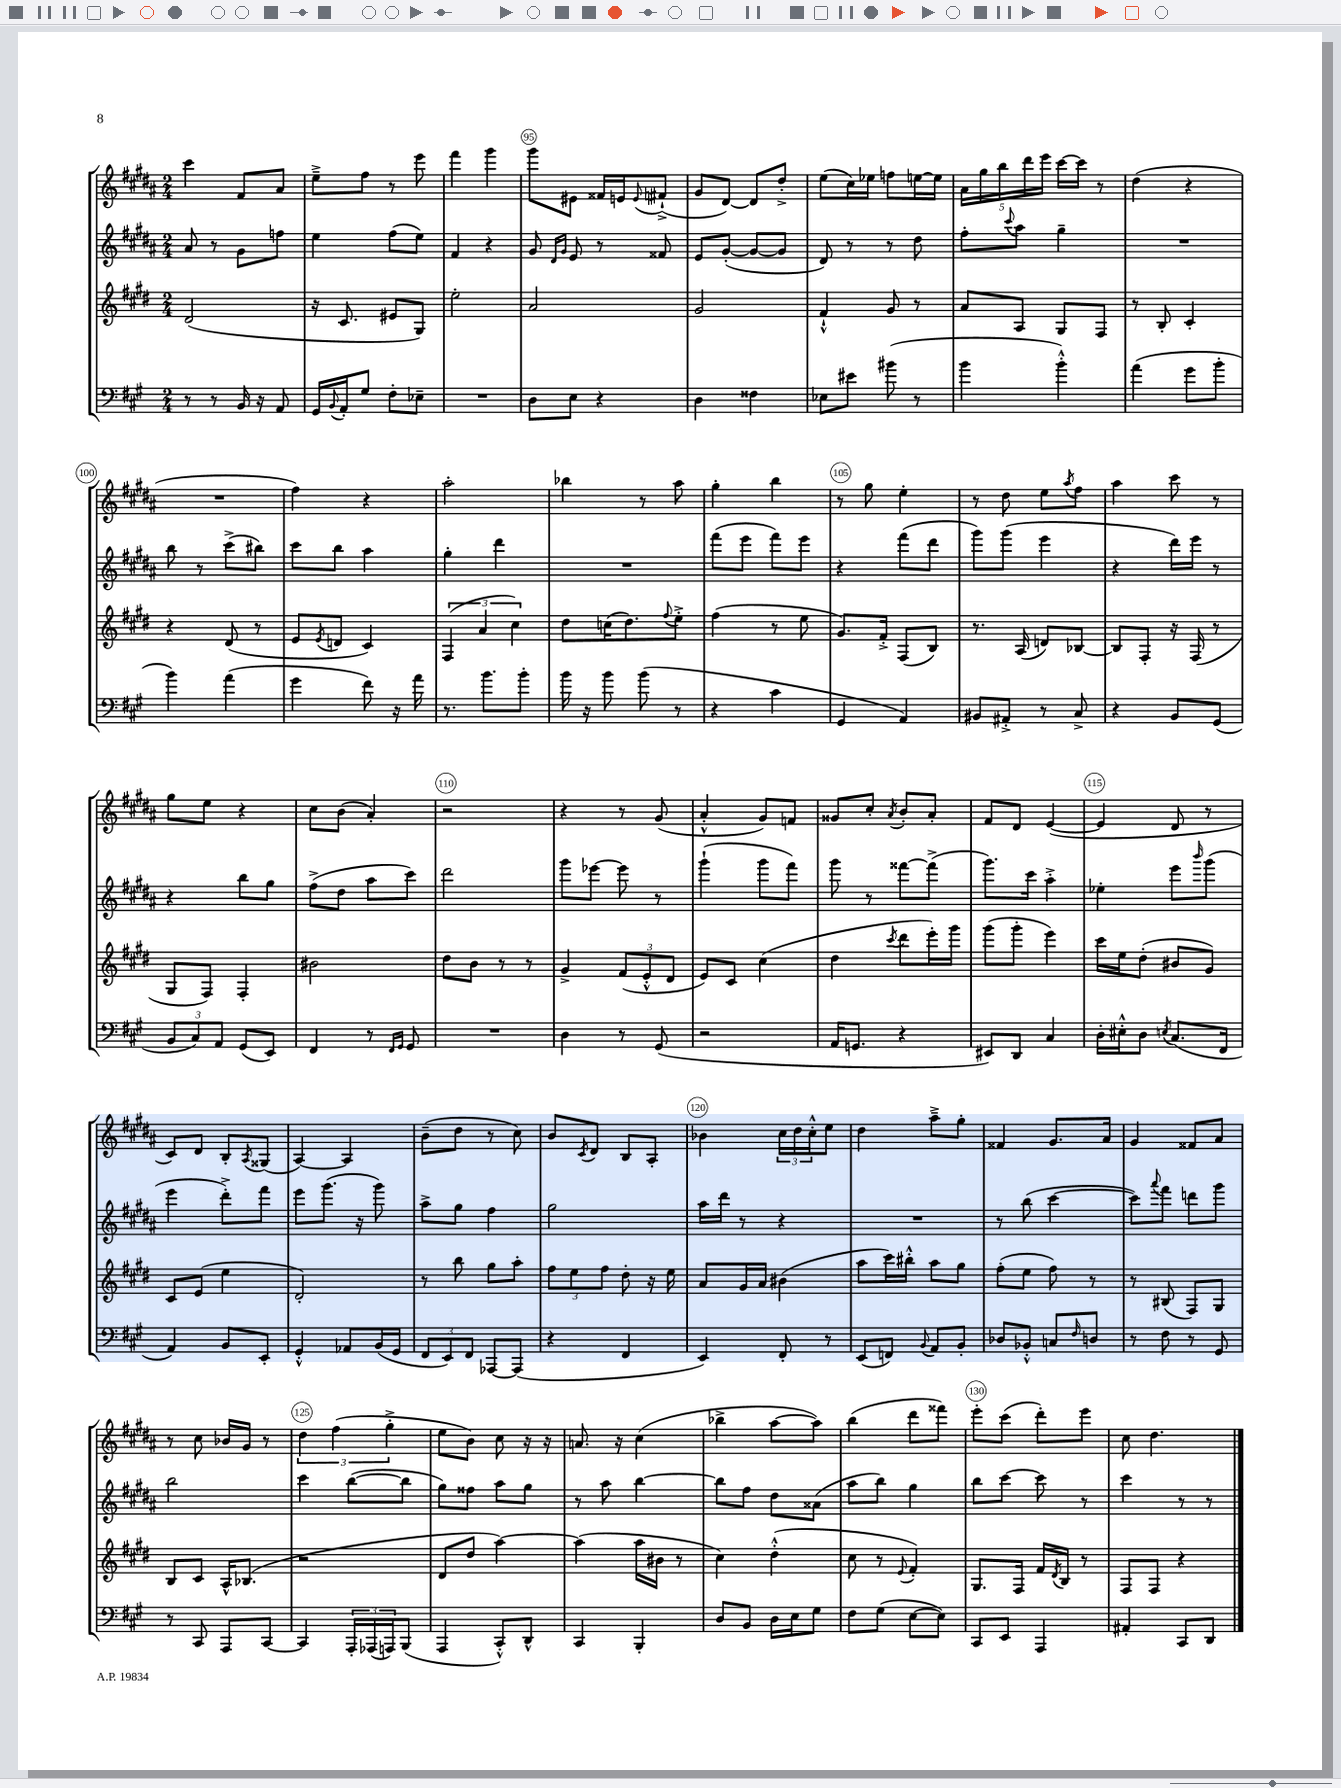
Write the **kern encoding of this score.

**kern	**kern	**kern	**kern
*part4	*part3	*part2	*part1
*staff4	*staff3	*staff2	*staff1
*clefF4	*clefG2	*clefG2	*clefG2
*k[f#c#g#]	*k[f#c#g#d#]	*k[f#c#g#d#a#]	*k[f#c#g#d#a#]
*M2/4	*M2/4	*M2/4	*M2/4
=92	=92	=92	=92
8r	(2d#/	8a#/	4ccc#\
8r	.	8r	.
16BB/	.	8g#\L	8f#/L
16r	.	.	.
8AA/	.	8ffn\J	8a#/J
=93	=93	=93	=93
16GG#/LL	16r	4ee\	8ee~^\L
8qqBB/	.	.	.
16AA'/J	8.c#/	.	.
8G#/J	.	.	8ff#\J
8F#'\L	8e#X/L	(8ff#\L	8r
8E-X~\J	8G#/J)	8ee\J)	8eee\
=94	=94	=94	=94
2r	2ee'\	4f#/	4fff#\
.	.	4r	4ggg#\
=95	=95	=95	=95
8D\L	2a/	8g#/	8ggg#\L
.	.	16qqd#/LL	.
.	.	16qqg#/JJ	.
8E\J	.	8e/	8e#X\J
4r	.	8r	16f##X/LL
.	.	.	16en/J
.	.	.	8qqe/
.	.	8f##X/	(8f#X`^/J
=96	=96	=96	=96
4D\	2g#/	8e/L	8g#/L
.	.	([8g#'/J	[8d#/J)
4F##X\	.	8g#/L_	8d#/L]
.	.	8g#/J]	8dd#'^/J
=97	=97	=97	=97
8E-X\L	4f#`^^/	8d#/)	(8ee\L
8e#X\J	.	8r	16cc#\L)
.	.	.	16ee-X\JJ
(8b#X\	8g#/	8r	8ffn\L
8r	8r	8dd#\	[16een\L
.	.	.	16ee\JJ]
=98	=98	=98	=98
4b\	8a/L	8ff#'\L	20a#\LL
.	.	.	20gg#\
.	.	.	20bb\
.	.	8qqccc#/	.
.	8A/J	8aa#\J	.
.	.	.	20ddd#\
.	.	.	20eee\JJ
4b'^^\)	8G#/L	4gg#~\	[16ccc#\LL
.	.	.	16ccc#\JJ]
.	8F#/J	.	8r
=99	=99	=99	=99
(4a\	8r	2r	(4dd#\
.	8B'/	.	.
8g#\L	4c#'/	.	4r
8b'\J	.	.	.
!!LO:LB:g=z
=100	=100	=100	=100
4b\)	4r	8bb\	2r
.	.	8r	.
(4a\	(8d#/	(8ccc#^\L	.
.	8r	8bb#X\J)	.
=101	=101	=101	=101
4g#\	8e/L	8ccc#\L	4ff#\)
.	8qe/	.	.
.	8dn/J	8bb\J	.
8f#\)	4c#/)	4aa#\	4r
16r	.	.	.
16a\	.	.	.
=102	=102	=102	=102
8.r	(6F#/	4gg#'\	2aa#'\
.	6a/	.	.
8.b\L	.	.	.
.	.	4ddd#\	.
.	6cc#\)	.	.
8b'\J	.	.	.
=103	=103	=103	=103
16b\	8dd#\L	2r	4bb-X\
16r	.	.	.
8b\	(16ccn\K	.	.
.	8.dd#\)	.	.
(8b\	.	.	8r
.	8qqff#/	.	.
8r	8ee'^\J	.	8aa#\
=104	=104	=104	=104
4r	(4ff#\	(8fff#\L	4gg#'\
.	.	8eee\J	.
4c#\	8r	8fff#\L)	4bb\
.	8ee\	8eee\J	.
=105	=105	=105	=105
4GG#/	8.g#/L)	4r	8r
.	.	.	8gg#\
.	16f#'^/Jk	.	.
4AA/)	(8F#/L	(8fff#\L	4ee'\
.	8B/J)	8ddd#\J	.
=106	=106	=106	=106
8BB#X/L	8.r	8ggg#\L)	8r
8AA#X'^/J	.	(8ggg#\J	8dd#\
.	(16A/	.	.
8r	8dn/L)	4eee\	8ee\L
.	.	.	8qaa#/
8C#^/	[8B-X/J	.	8ff#\J
=107	=107	=107	=107
4r	8B-/L]	4r	4aa#\
.	8F#'/J	.	.
8BB/L	16r	16ddd#\LL)	8ccc#\
.	(16F#/	16eee\JJ	.
(8GG#/J	8r	8r	8r
!!LO:LB:g=z
=108	=108	=108	=108
12BB/L	8G#/L	4r	8gg#\L
12C#/)	.	.	.
.	8F#/J)	.	8ee\J
12AA/J	.	.	.
(8GG#/L	4F#'/	8bb\L	4r
8EE/J)	.	8gg#\J	.
=109	=109	=109	=109
4FF#/	2b#X\	(8ff#^\L	8cc#\L
.	.	8dd#\J	(8b\J
8r	.	8aa#\L	4a#'/)
16qqFF#/LL	.	.	.
16qqGG#/JJ	.	.	.
8GG#/	.	8ccc#\J)	.
=110	=110	=110	=110
2r	8dd#\L	2ddd#\	2r
.	8b\J	.	.
.	8r	.	.
.	8r	.	.
=111	=111	=111	=111
4D\	4g#^/	8ggg#\L	4r
.	.	[8eee-X\J	.
8r	(12f#/L	8eee-\]	8r
.	12e'^^/	.	.
(8GG#/	.	8r	(8g#/
.	12d#/J	.	.
=112	=112	=112	=112
2r	8e/L)	(4ggg#`\	4a#'^^/
.	8c#/J	.	.
.	(4cc#\	8ggg#\L	8g#/L)
.	.	8fff#\J)	8fn/J
=113	=113	=113	=113
16AA/KL	4dd#\	8ggg#\	8g##X/L
8.GGn/J	.	.	.
.	.	8r	8cc#'/J
.	8qccc#/	.	8qa#/
4r	8ddd#\L	[8fff##X\L	8b'/L
.	16eee'\L)	(8fff##^\J]	8a#'/J
.	16ggg#\JJ	.	.
=114	=114	=114	=114
8EE#X/L)	(8ggg#\L	8.ggg#\L)	8f#/L
8DD/J	8ggg#'\J	.	8d#/J
.	.	16ccc#\Jk	.
4C#/	4eee\)	4aa#'^\	([4e/
=115	=115	=115	=115
16D'\LL	16ccc#\LL	4ee-X'\	4e/]
16E#X'^^\J	16ee\J	.	.
8D\J	(8dd#'\J	.	.
8qEn/	.	.	.
(8.C#/L	8b#X/L	8eee\L	8d#/
.	.	16qqbbb/	.
.	8g#/J)	(8ggg#\J	8r
16FF#/Jk	.	.	.
!!LO:LB:g=z
=116	=116	=116	=116
4AA/)	8c#/L	4eee\	8c#/L)
.	(8e/J	.	8d#/J
8BB/L	4ee\	8ddd#'^\L)	8B'/L
.	.	.	8qA#/
8EE'/J	.	8fff#\J	(8G##X/J
=117	=117	=117	=117
4GG#'^^/	2d#'/)	8eee\L	[4A#/)
.	.	(8.ggg#\J	.
8AA-X/L	.	.	4A#/]
.	.	16r	.
(16BB/L	.	8ggg#\)	.
16GG#/JJ	.	.	.
=118	=118	=118	=118
12FF#/L	8r	8aa#^\L	(8b~\L
12EE/)	.	.	.
.	8bb\	8gg#\J	8dd#\J
12FF#/J	.	.	.
[8AAA-X/L	8gg#\L	4ff#\	8r
(8AAA-/J]	8aa'\J	.	8cc#\)
=119	=119	=119	=119
4r	12ff#\L	2gg#\	8b/L
.	12ee\	.	.
.	.	.	8qc#/
.	.	.	8d#/J
.	12ff#\J	.	.
4FF#/	8dd#'\	.	8B/L
.	16r	.	8A#'/J
.	16ee\	.	.
=120	=120	=120	=120
4EE/)	8a/L	16aa#\LL	4b-X\
.	.	16ddd#\JJ	.
.	16g#/L	8r	.
.	16a/JJ	.	.
8FF#'/	(4b#X\	4r	24cc#\LL
.	.	.	24dd#\
.	.	.	24cc#'^^\J
8r	.	.	8ee\J
=121	=121	=121	=121
(8EE/L	8aa\L	2r	4dd#\
8FFn/J)	16ccc#\L)	.	.
.	16bb#X'^^\JJ	.	.
8qqBB/	.	.	.
8AA/L	8aa\L	.	8aa#~^\L
8BB'/J	8gg#\J	.	8gg#'\J
=122	=122	=122	=122
8D-X/L	(8ff#'\L	8r	4f##X/
8BB-X'^^/J	8ee\J	(8bb\	.
8Cn/L	8ff#\)	[4ccc#\	8.g#/L
16qqF#/	.	.	.
8Dn/J	8r	.	.
.	.	.	16a#/Jk
=123	=123	=123	=123
8r	8r	8ccc#\L])	4g#/
.	.	8qqaaa#/	.
8F#\	(8B#X/	8fff#\J	.
8r	8F#/L)	8dddn\L	8f##X/L
8GG#/	8G#/J	8ggg#\J	8a#/J
!!LO:LB:g=z
=124	=124	=124	=124
8r	8B/L	2bb\	8r
8CC#/	8c#/J	.	8cc#\
8AAA/L	16A^^/KL	.	16b-X/LL
.	(8.B-X/J	.	16g#/JJ
[8CC#/J	.	.	8r
=125	=125	=125	=125
4CC#/]	2r	4ccc#\	6dd#\
.	.	.	(6ff#\
24AAA'/LL	.	([8bb\L	.
(24AAA-X/	.	.	.
24AAAn/J)	.	.	6gg#'^\
(8BBB/J	.	8bb\J]	.
=126	=126	=126	=126
4AAA/	8d#/L	8gg#\L)	8ee\L
.	8dd#/J	8ff##X\J	8b\J)
8CC#'^^/L)	[4aa\)	8aa#\L	8cc#\
8DD^^/J	.	8gg#\J	16r
.	.	.	16r
=127	=127	=127	=127
4CC#/	(4aa\]	8r	8.an/
.	.	8aa#\	.
.	.	.	16r
4BBB'/	16aa\LL	[4bb\	(4cc#\
.	16b#X\JJ	.	.
.	8r	.	.
=128	=128	=128	=128
8D/L	4cc#\)	8bb\L]	4bb-X^\
8BB/J	.	8ff#\J	.
16D\LL	(4dd#'^^\	8dd#\L	[8aa#\L
16E\J	.	.	.
8G#\J	.	(8a##X\J	8aa#\J])
=129	=129	=129	=129
8F#\L	8cc#\	8aa#\L	(4bb\
(8G#\J	8r	8bb\J)	.
.	8qqe/	.	.
[8E\L	4f#'/)	4gg#\	8ddd#\L
8E\J])	.	.	8fff##X\J)
=130	=130	=130	=130
8CC#/L	8.G#/L	8bb\L	8eee'\L
8EE/J	.	[8ccc#\J	(8ccc#\J
.	16F#/Jk	.	.
4AAA/	16f#/LL	8ccc#\]	8ddd#'\L)
.	8qd#/	.	.
.	16B/JJ	.	.
.	8r	8r	8eee\J
=131	=131	=131	=131
4AA#X'/	8F#/L	4ccc#\	8cc#\
.	8F#/J	.	4.dd#\
8CC#/L	4r	8r	.
8DD/J	.	8r	.
==	==	==	==
*-	*-	*-	*-
